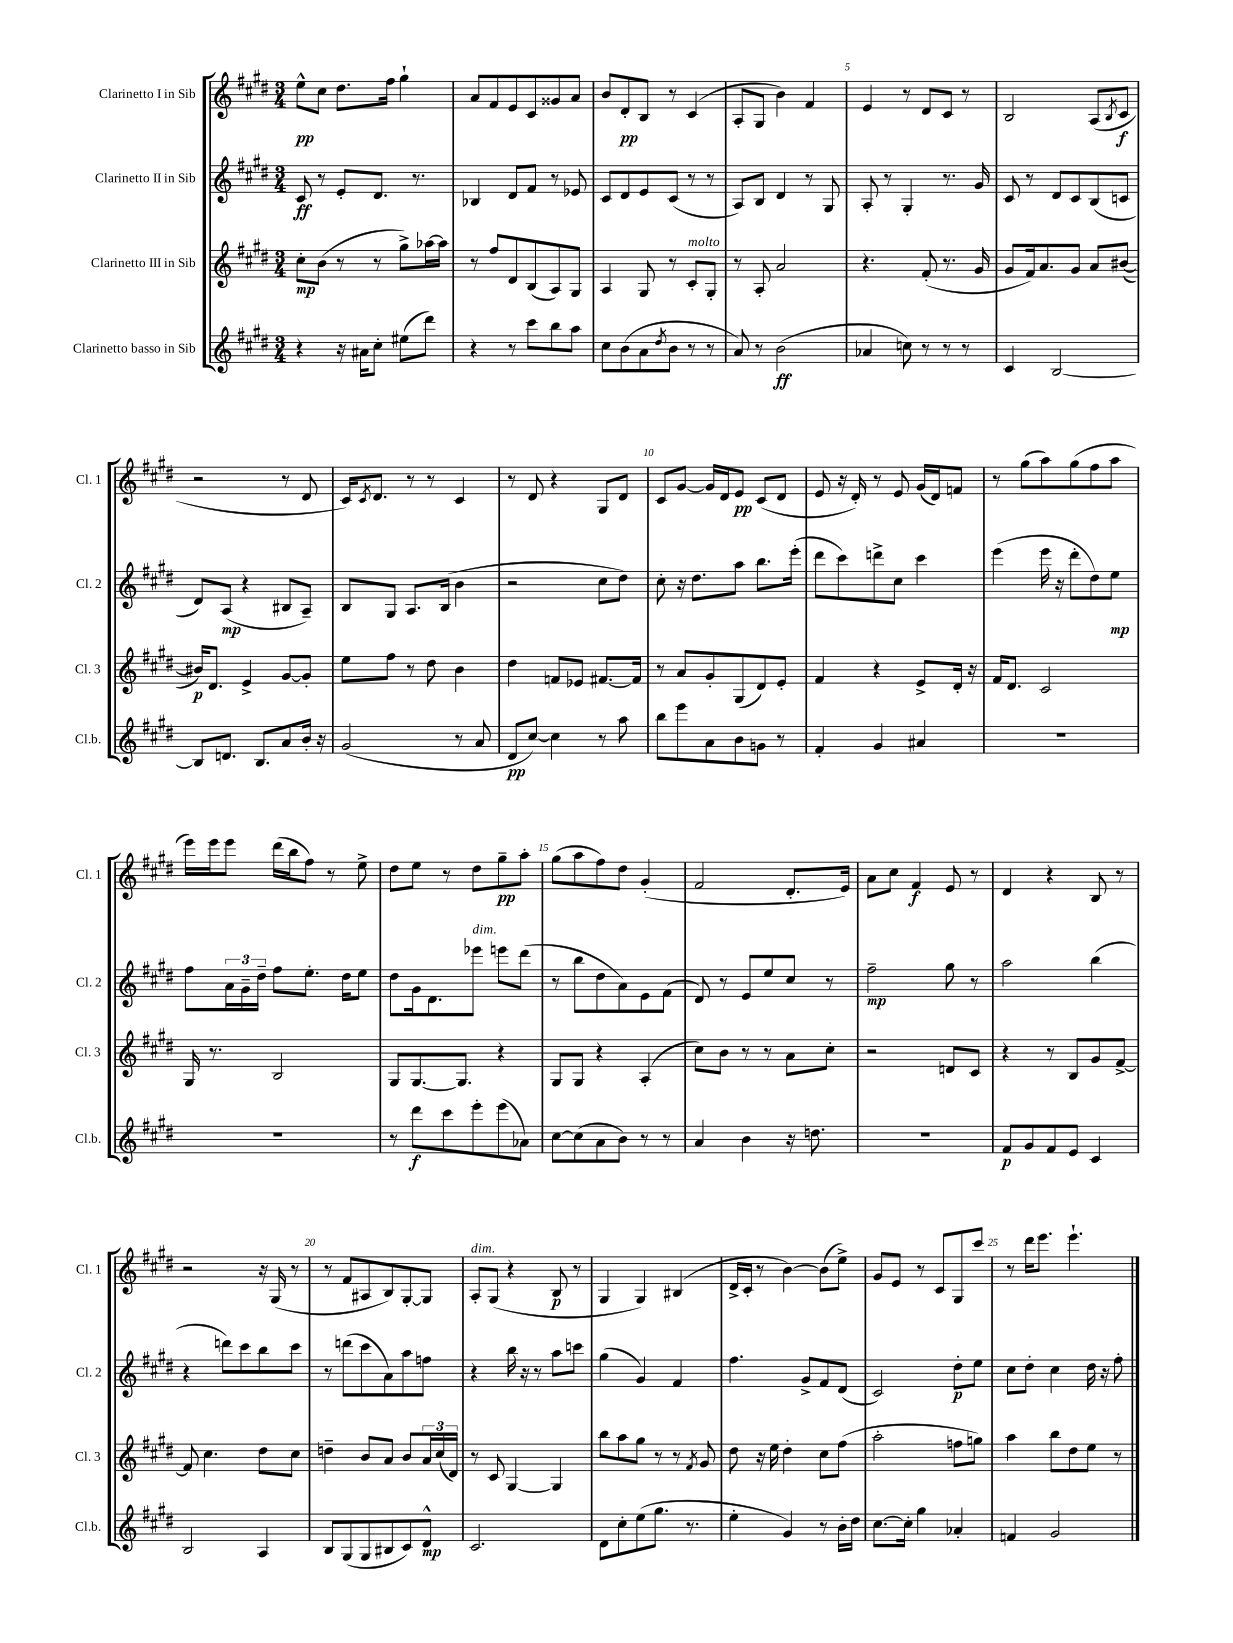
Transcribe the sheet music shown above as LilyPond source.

<<
\new StaffGroup <<
\new Staff = "s0" \with { instrumentName = "Clarinetto I in Sib" shortInstrumentName = "Cl. 1" } {
    \clef treble \key e \major \numericTimeSignature \time 3/4
    e''8-^\pp cis''8 dis''8. fis''16 gis''4-! |
    a'8 fis'8 e'8 cis'8 gisis'8 a'8 |
    b'8 dis'8-.\pp b8 r8 cis'4( |
    a8-. gis8 b'4) fis'4 |
    e'4 r8 dis'8 cis'8 r8 |
    b2 a8( \acciaccatura { b8 } cis'8\f |
    r2 r8 dis'8 |
    cis'16) \acciaccatura { cis'8 } dis'8. r8 r8 cis'4 |
    r8 dis'8 r4 gis8 dis'8 |
    cis'8 gis'8~ gis'16 dis'16 e'8\pp cis'8( dis'8 |
    e'8 r16 dis'16-.) r8 e'8 gis'16( dis'16) f'8 |
    r8 gis''8( a''8) gis''8( fis''8 a''8 |
    e'''16) e'''16 e'''8 dis'''16( b''16 fis''8) r8 e''8-> |
    dis''8 e''8 r8 dis''8 gis''8--\pp a''8-. |
    gis''8( a''8 fis''8) dis''8 gis'4-.( |
    fis'2 dis'8.-. e'16) |
    a'8 cis''8 fis'4\f e'8 r8 |
    dis'4 r4 b8 r8 |
    r2 r16 gis16( r8 |
    r8 fis'8 ais8 b8) gis8~-. gis8 |
    a8-.^\markup { \italic "dim." } gis8( r4 b8\p r8 |
    gis4 gis4) bis4( |
    dis'16-> cis'16-. r8 b'4~) b'8( e''8->) |
    gis'8 e'8 r8 cis'8 gis8 cis'''8 |
    r8 dis'''16 e'''8. e'''4.-! \bar "|." |
}
\new Staff = "s1" \with { instrumentName = "Clarinetto II in Sib" shortInstrumentName = "Cl. 2" } {
    \clef treble \key e \major \numericTimeSignature \time 3/4
    cis'8\ff r8 e'8-. dis'8. r8. |
    bes4 dis'8 fis'8 r8 ees'8 |
    cis'8 dis'8 e'8 cis'8( r8 r8 |
    a8) b8 dis'4 r8 gis8 |
    a8-. r8 gis4-. r8. gis'16 |
    cis'8 r8 dis'8 cis'8 b8( c'8 |
    dis'8) a8\mp( r4 bis8 a8--) |
    b8 gis8 a8. b16( b'4 |
    r2 cis''8 dis''8) |
    cis''8-. r16 dis''8. a''8 b''8. e'''16-.( |
    dis'''8 cis'''8) d'''8-> cis''8 cis'''4 |
    e'''4( e'''16 r16 dis'''8-. dis''8) e''8\mp |
    fis''8 \tuplet 3/2 { a'16 gis'16-- dis''16-- } fis''8 e''8.-. dis''16 e''8 |
    dis''8 gis'16 dis'8. ees'''8^\markup { \italic "dim." } e'''8 dis'''8( |
    r8 b''8 dis''8 a'8) e'8 fis'8( |
    dis'8) r8 e'8 e''8 cis''8 r8 |
    fis''2--\mp gis''8 r8 |
    a''2 b''4( |
    r4 d'''8) cis'''8 b''8 cis'''8 |
    r8 d'''8( cis'''8 a'8) a''8 f''8 |
    r4 b''16 r16 r8 a''8 c'''8 |
    gis''4( gis'4) fis'4 |
    fis''4. gis'8-> fis'8 dis'8( |
    cis'2) dis''8-.\p e''8 |
    cis''8 dis''8-. cis''4 dis''16 r16 fis''8-. \bar "|." |
}
\new Staff = "s2" \with { instrumentName = "Clarinetto III in Sib" shortInstrumentName = "Cl. 3" } {
    \clef treble \key e \major \numericTimeSignature \time 3/4
    cis''8-.\mp b'8( r8 r8 gis''8->) aes''16~ aes''16 |
    r8 fis''8 dis'8 b8( a8) gis8 |
    a4 gis8 r8 cis'8-.^\markup { \italic "molto" } gis8-. |
    r8 a8-. a'2 |
    r4. fis'8-.( r8. gis'16 |
    gis'8 fis'16) a'8. gis'8 a'8 bis'8~( |
    bis'16\p) dis'8. e'4-> gis'8~ gis'8-. |
    e''8 fis''8 r8 dis''8 b'4 |
    dis''4 f'8 ees'8 fis'8.~ fis'16 |
    r8 a'8 gis'8-. gis8( dis'8) e'8-. |
    fis'4 r4 e'8-> dis'16-. r16 |
    fis'16 dis'8. cis'2 |
    gis16 r8. b2 |
    gis8 gis8.~ gis8. r4 |
    gis8 gis8 r4 a4-.( |
    cis''8) b'8 r8 r8 a'8 cis''8-. |
    r2 d'8 cis'8 |
    r4 r8 b8 gis'8 fis'8~-> |
    fis'8 cis''4. dis''8 cis''8 |
    d''4-- b'8 a'8 b'8 \tuplet 3/2 { a'16 cis''16( dis'16) } |
    r8 cis'8 gis4~ gis4 |
    b''8 a''8 gis''8 r8 r8 \acciaccatura { fis'8 } gis'8 |
    dis''8 r16 e''16 dis''4-. cis''8 fis''8( |
    a''2-. f''8 g''8) |
    a''4 b''8 dis''8 e''8 r8 \bar "|." |
}
\new Staff = "s3" \with { instrumentName = "Clarinetto basso in Sib" shortInstrumentName = "Cl.b." } {
    \clef treble \key e \major \numericTimeSignature \time 3/4
    r4 r16 ais'16 cis''8-. eis''8( dis'''8) |
    r4 r8 cis'''8 b''8 a''8 |
    cis''8 b'8( a'8 \acciaccatura { dis''8 } b'8 r8 r8 |
    a'8) r8 b'2\ff( |
    aes'4 c''8) r8 r8 r8 |
    cis'4 b2~ |
    b8 d'8. b8. a'8 b'16-. r16 |
    gis'2( r8 a'8 |
    dis'8\pp cis''8~) cis''4 r8 a''8 |
    b''8 e'''8 a'8 b'8 g'8 r8 |
    fis'4-. gis'4 ais'4 |
    R2. |
    R2. |
    r8 dis'''8\f cis'''8 e'''8-. e'''8( aes'8) |
    cis''8~ cis''8( a'8 b'8) r8 r8 |
    a'4 b'4 r16 d''8. |
    R2. |
    fis'8\p gis'8 fis'8 e'8 cis'4 |
    b2 a4 |
    b8 gis8( gis8 bis8 cis'8) dis'8-^\mp |
    cis'2. |
    dis'8 cis''8-. e''8( gis''8. r8. |
    e''4-. gis'4) r8 b'16-. dis''16 |
    cis''8.~ cis''16-. gis''4 aes'4-. |
    f'4 gis'2 \bar "|." |
}
>>
>>
\layout { \context { \Score \override BarNumber.break-visibility = ##(#f #t #t) barNumberVisibility = #(every-nth-bar-number-visible 5) } }
